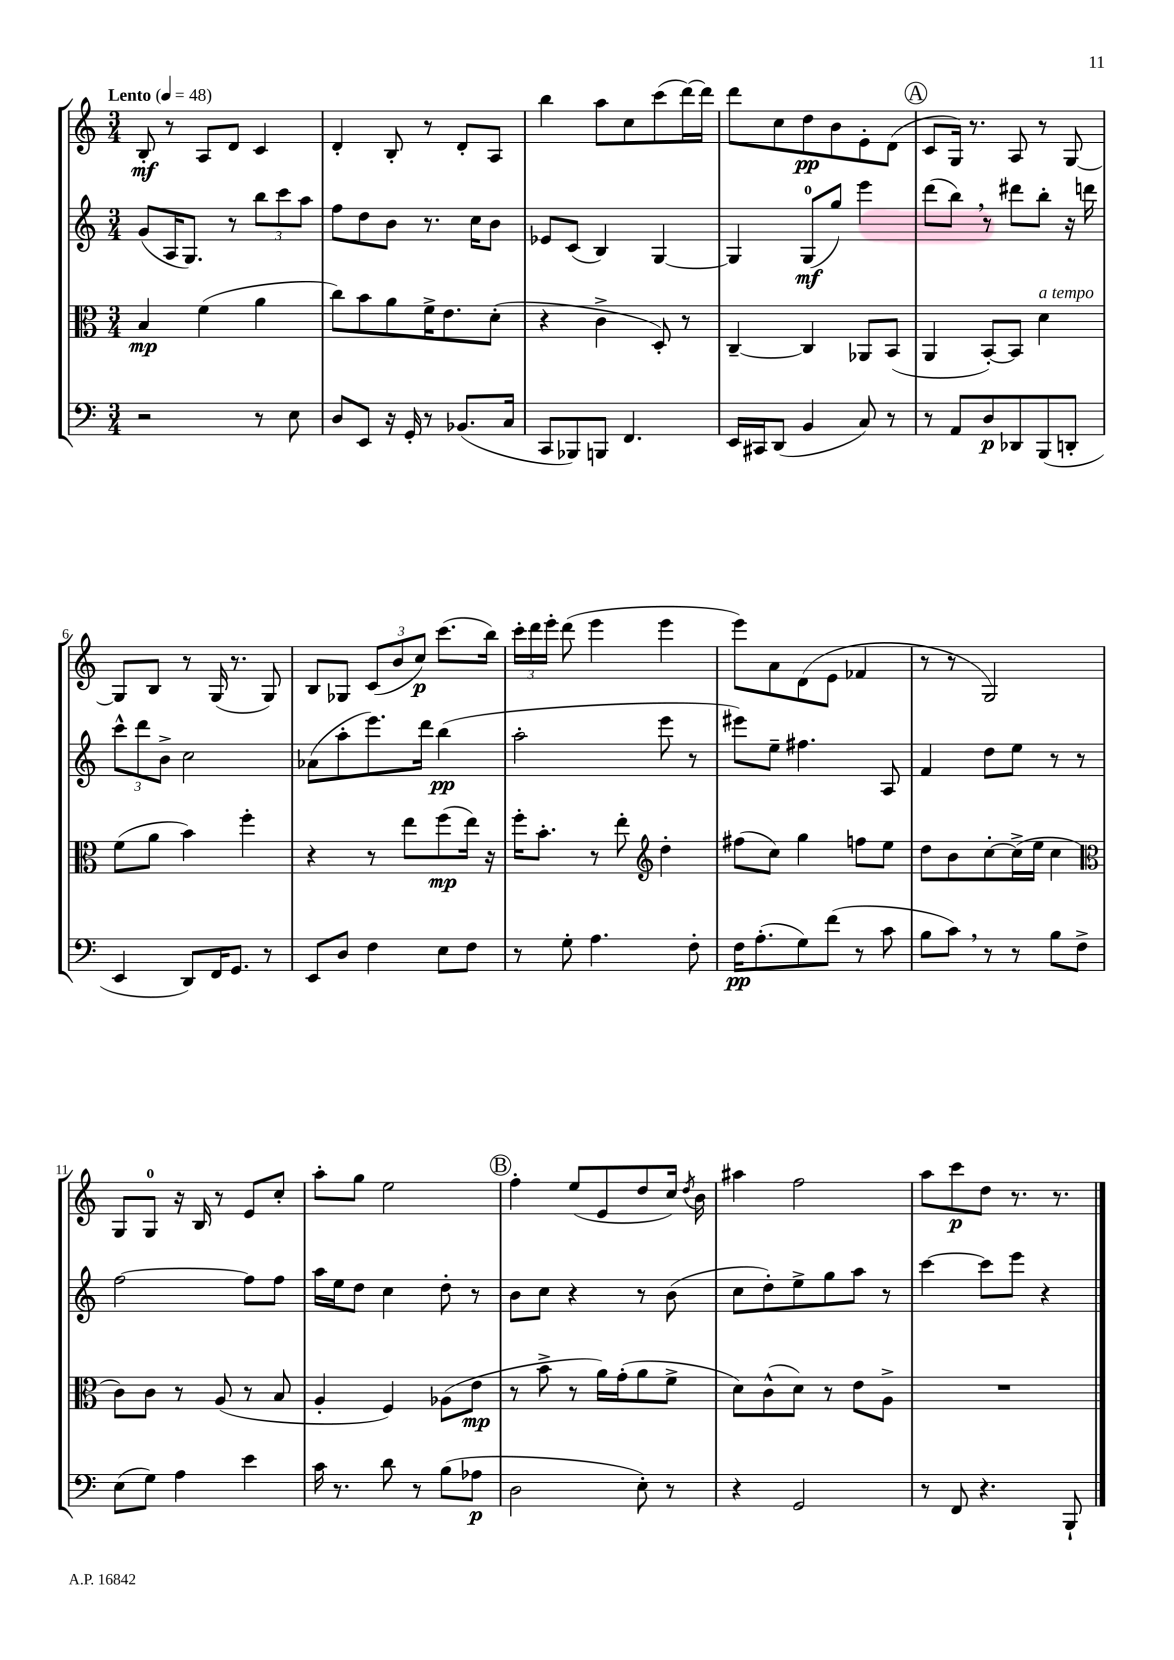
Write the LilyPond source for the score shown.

<<
\new StaffGroup <<
\new Staff = "s0" {
    \clef treble \key c \major \numericTimeSignature \time 3/4 \tempo "Lento" 4 = 48
    \autoBeamOff b8-.\mf r8 a8[ d'8] c'4 |
    d'4-. b8-. r8 d'8[-. a8] |
    b''4 a''8[ c''8 c'''8( d'''16~) d'''16] |
    d'''8[ c''8 d''8\pp b'8 e'8-. d'8]( |
    \mark \markup { \circle "A" } c'8[ g16]) r8. a8 r8 g8~ |
    g8[ b8] r8 g16( r8. g8) |
    b8[ ges8] \tuplet 3/2 { c'8[( b'8 c''8]\p) } c'''8.[( b''16]) |
    \tuplet 3/2 { c'''16[-. d'''16 e'''16]-. } d'''8( e'''4 e'''4 |
    e'''8[) a'8 d'8( e'8] fes'4 |
    r8 r8 g2) |
    g8[ g8]-0 r16 b16 r8 e'8[ c''8]-. |
    a''8[-. g''8] e''2 |
    \mark \markup { \circle "B" } f''4-. e''8[( e'8 d''8 c''16]) \acciaccatura { d''8 } b'16 |
    ais''4 f''2 |
    a''8[ c'''8\p d''8] r8. r8. \bar "|." |
}
\new Staff = "s1" {
    \clef treble \key c \major \numericTimeSignature \time 3/4
    \autoBeamOff g'8[( a16 g8.]) r8 \tuplet 3/2 { b''8[ c'''8 a''8] } |
    f''8[ d''8 b'8] r8. c''16[ b'8] |
    ees'8[ c'8]( b4) g4~ |
    g4 g8[-0\mf( g''8]) e'''4 |
    \mark \markup { \circle "A" } d'''8[( b''8]) \breathe r8 dis'''8[ b''8]-. r16 d'''16 |
    \tuplet 3/2 { c'''8[-^ d'''8 b'8]-> } c''2 |
    aes'8[( a''8-. e'''8.) d'''16] b''4\pp( |
    a''2-. e'''8 r8 |
    eis'''8[) e''8]-- fis''4. a8 |
    f'4 d''8[ e''8] r8 r8 |
    f''2~ f''8[ f''8] |
    a''16[ e''16 d''8] c''4 d''8-. r8 |
    \mark \markup { \circle "B" } b'8[ c''8] r4 r8 b'8( |
    c''8[ d''8-.) e''8-> g''8 a''8] r8 |
    c'''4~ c'''8[ e'''8] r4 \bar "|." |
}
\new Staff = "s2" {
    \clef alto \key c \major \numericTimeSignature \time 3/4
    \autoBeamOff b4\mp f'4( a'4 |
    c''8[) b'8 a'8 f'16-> e'8. d'8]-.( |
    r4 c'4-> d8-.) r8 |
    c4~-- c4 aes,8[ b,8]( |
    \mark \markup { \circle "A" } a,4 b,8[~-.) b,8] d'4^\markup { \italic "a tempo" } |
    f'8[( a'8] b'4) f''4-. |
    r4 r8 e''8[ f''8\mp( e''16]) r16 |
    f''16[-. b'8.]-. r8 e''8-. \clef treble d''4-. |
    fis''8[( c''8]) g''4 f''8[ e''8] |
    d''8[ b'8 c''8~-. c''16->( e''16] c''4 |
    \clef alto c'8[) c'8] r8 a8( r8 b8 |
    a4-. f4) aes8[( e'8]\mp |
    \mark \markup { \circle "B" } r8 b'8-> r8 a'16[) g'16-.( a'8 f'8]-> |
    d'8[) c'8-^( d'8]) r8 e'8[ a8]-> |
    R2. \bar "|." |
}
\new Staff = "s3" {
    \clef bass \key c \major \numericTimeSignature \time 3/4
    \autoBeamOff r2 r8 e8 |
    d8[ e,8] r16 g,16-. r8 bes,8.[( c16] |
    c,8[ bes,,8) b,,8] f,4. |
    e,16[ cis,16 d,8]( b,4 c8) r8 |
    \mark \markup { \circle "A" } r8 a,8[ d8\p des,8 b,,8( d,8]-. |
    e,4 d,8[) f,16 g,8.] r8 |
    e,8[ d8] f4 e8[ f8] |
    r8 g8-. a4. f8-. |
    f16[\pp a8.-.( g8) f'8]( r8 c'8 |
    b8[ c'8]) \breathe r8 r8 b8[ f8]-> |
    e8[( g8]) a4 e'4 |
    c'16 r8. d'8 r8 b8[( aes8]\p |
    \mark \markup { \circle "B" } d2 e8-.) r8 |
    r4 g,2 |
    r8 f,8 r4. b,,8-! \bar "|." |
}
>>
>>
